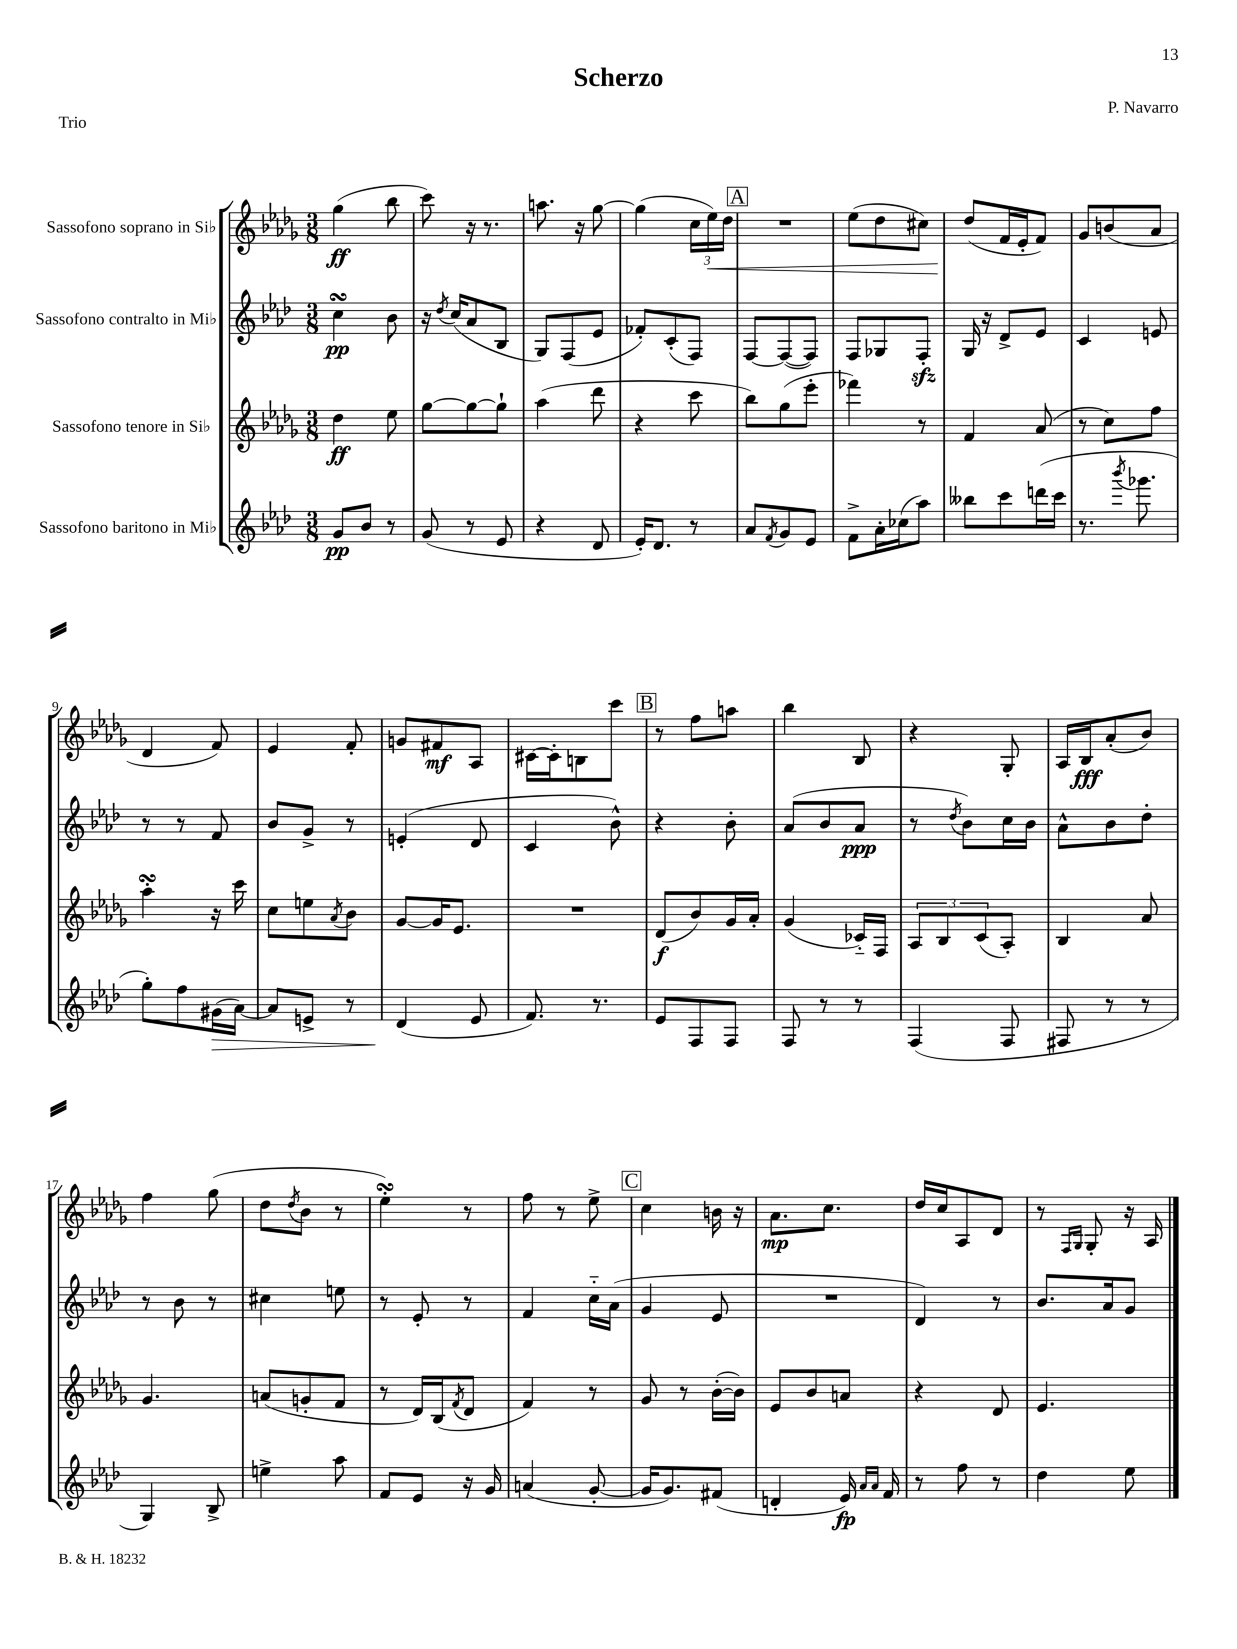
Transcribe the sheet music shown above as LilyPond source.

\header { title = "Scherzo" composer = "P. Navarro" piece = "Trio" }
<<
\new StaffGroup <<
\new Staff = "s0" \with { instrumentName = "Sassofono soprano in Sib" } {
    \clef treble \key des \major \numericTimeSignature \time 3/8
    ges''4\ff( bes''8 |
    c'''8) r16 r8. |
    a''8. r16 ges''8~ |
    ges''4( \tuplet 3/2 { c''16 ees''16\<) des''16 } |
    \mark \markup { \box "A" } R4. |
    ees''8( des''8 cis''8) |
    des''8\!( f'16 ees'16-. f'8) |
    ges'8 b'8( aes'8 |
    des'4 f'8) |
    ees'4 f'8-. |
    g'8 fis'8\mf aes8 |
    cis'16~ cis'16-. b8 c'''8 |
    \mark \markup { \box "B" } r8 f''8 a''8 |
    bes''4 bes8 |
    r4 ges8-. |
    aes16 bes16\fff aes'8-.( bes'8) |
    f''4 ges''8( |
    des''8 \acciaccatura { des''8 } bes'8 r8 |
    ees''4-.\turn) r8 |
    f''8 r8 ees''8-> |
    \mark \markup { \box "C" } c''4 b'16 r16 |
    aes'8.\mp c''8. |
    des''16 c''16 aes8 des'8 |
    r8 \grace { f16 ges16 } ges8-. r16 aes16 \bar "|." |
}
\new Staff = "s1" \with { instrumentName = "Sassofono contralto in Mib" } {
    \clef treble \key aes \major \numericTimeSignature \time 3/8
    c''4\turn\pp bes'8 |
    r16 \acciaccatura { des''8 } c''16( aes'8 bes8 |
    g8) f8( ees'8 |
    fes'8-.) c'8-.( f8) |
    \mark \markup { \box "A" } f8~ f8~( f8) |
    f8 ges8 f8-.\sfz |
    g16 r16 des'8-> ees'8 |
    c'4 e'8 |
    r8 r8 f'8 |
    bes'8 g'8-> r8 |
    e'4-.( des'8 |
    c'4 bes'8-^) |
    \mark \markup { \box "B" } r4 bes'8-. |
    aes'8( bes'8 aes'8\ppp |
    r8 \acciaccatura { des''8 } bes'8) c''16 bes'16 |
    aes'8-^ bes'8 des''8-. |
    r8 bes'8 r8 |
    cis''4 e''8 |
    r8 ees'8-. r8 |
    f'4 c''16-_ aes'16( |
    \mark \markup { \box "C" } g'4 ees'8 |
    R4. |
    des'4) r8 |
    bes'8. aes'16 g'8 \bar "|." |
}
\new Staff = "s2" \with { instrumentName = "Sassofono tenore in Sib" } {
    \clef treble \key des \major \numericTimeSignature \time 3/8
    des''4\ff ees''8 |
    ges''8~ ges''8~ ges''8-! |
    aes''4( des'''8 |
    r4 c'''8 |
    \mark \markup { \box "A" } bes''8) ges''8( ees'''8-. |
    fes'''4) r8 |
    f'4 aes'8( |
    r8 c''8) f''8 |
    aes''4-.\turn r16 c'''16 |
    c''8 e''8 \acciaccatura { aes'8 } bes'8 |
    ges'8~ ges'16 ees'8. |
    R4. |
    \mark \markup { \box "B" } des'8\f( bes'8) ges'16 aes'16-. |
    ges'4( ces'16-_) f16 |
    \tuplet 3/2 { aes8 bes8 c'8( } aes8-.) |
    bes4 aes'8 |
    ges'4. |
    a'8( g'8-. f'8 |
    r8 des'16) bes16( \acciaccatura { f'8 } des'8 |
    f'4) r8 |
    \mark \markup { \box "C" } ges'8 r8 bes'16~-.( bes'16) |
    ees'8 bes'8 a'8 |
    r4 des'8 |
    ees'4. \bar "|." |
}
\new Staff = "s3" \with { instrumentName = "Sassofono baritono in Mib" } {
    \clef treble \key aes \major \numericTimeSignature \time 3/8
    g'8\pp bes'8 r8 |
    g'8( r8 ees'8 |
    r4 des'8 |
    ees'16-.) des'8. r8 |
    \mark \markup { \box "A" } aes'8 \acciaccatura { f'8 } g'8 ees'8 |
    f'8-> aes'16-. ces''16( aes''8) |
    beses''8 c'''8 d'''16( c'''16 |
    r8. \acciaccatura { bes'''8 } ges'''8. |
    g''8-.) f''8 gis'16\>( aes'16~) |
    aes'8 e'8-> r8 |
    des'4\!( ees'8 |
    f'8.) r8. |
    \mark \markup { \box "B" } ees'8 f8 f8 |
    f8 r8 r8 |
    f4( f8 |
    fis8 r8 r8 |
    g4) bes8-> |
    e''4-> aes''8 |
    f'8 ees'8 r16 g'16 |
    a'4( g'8~-. |
    \mark \markup { \box "C" } g'16 g'8.) fis'8( |
    d'4-. ees'16\fp) \grace { aes'16 aes'16 } f'16 |
    r8 f''8 r8 |
    des''4 ees''8 \bar "|." |
}
>>
>>
